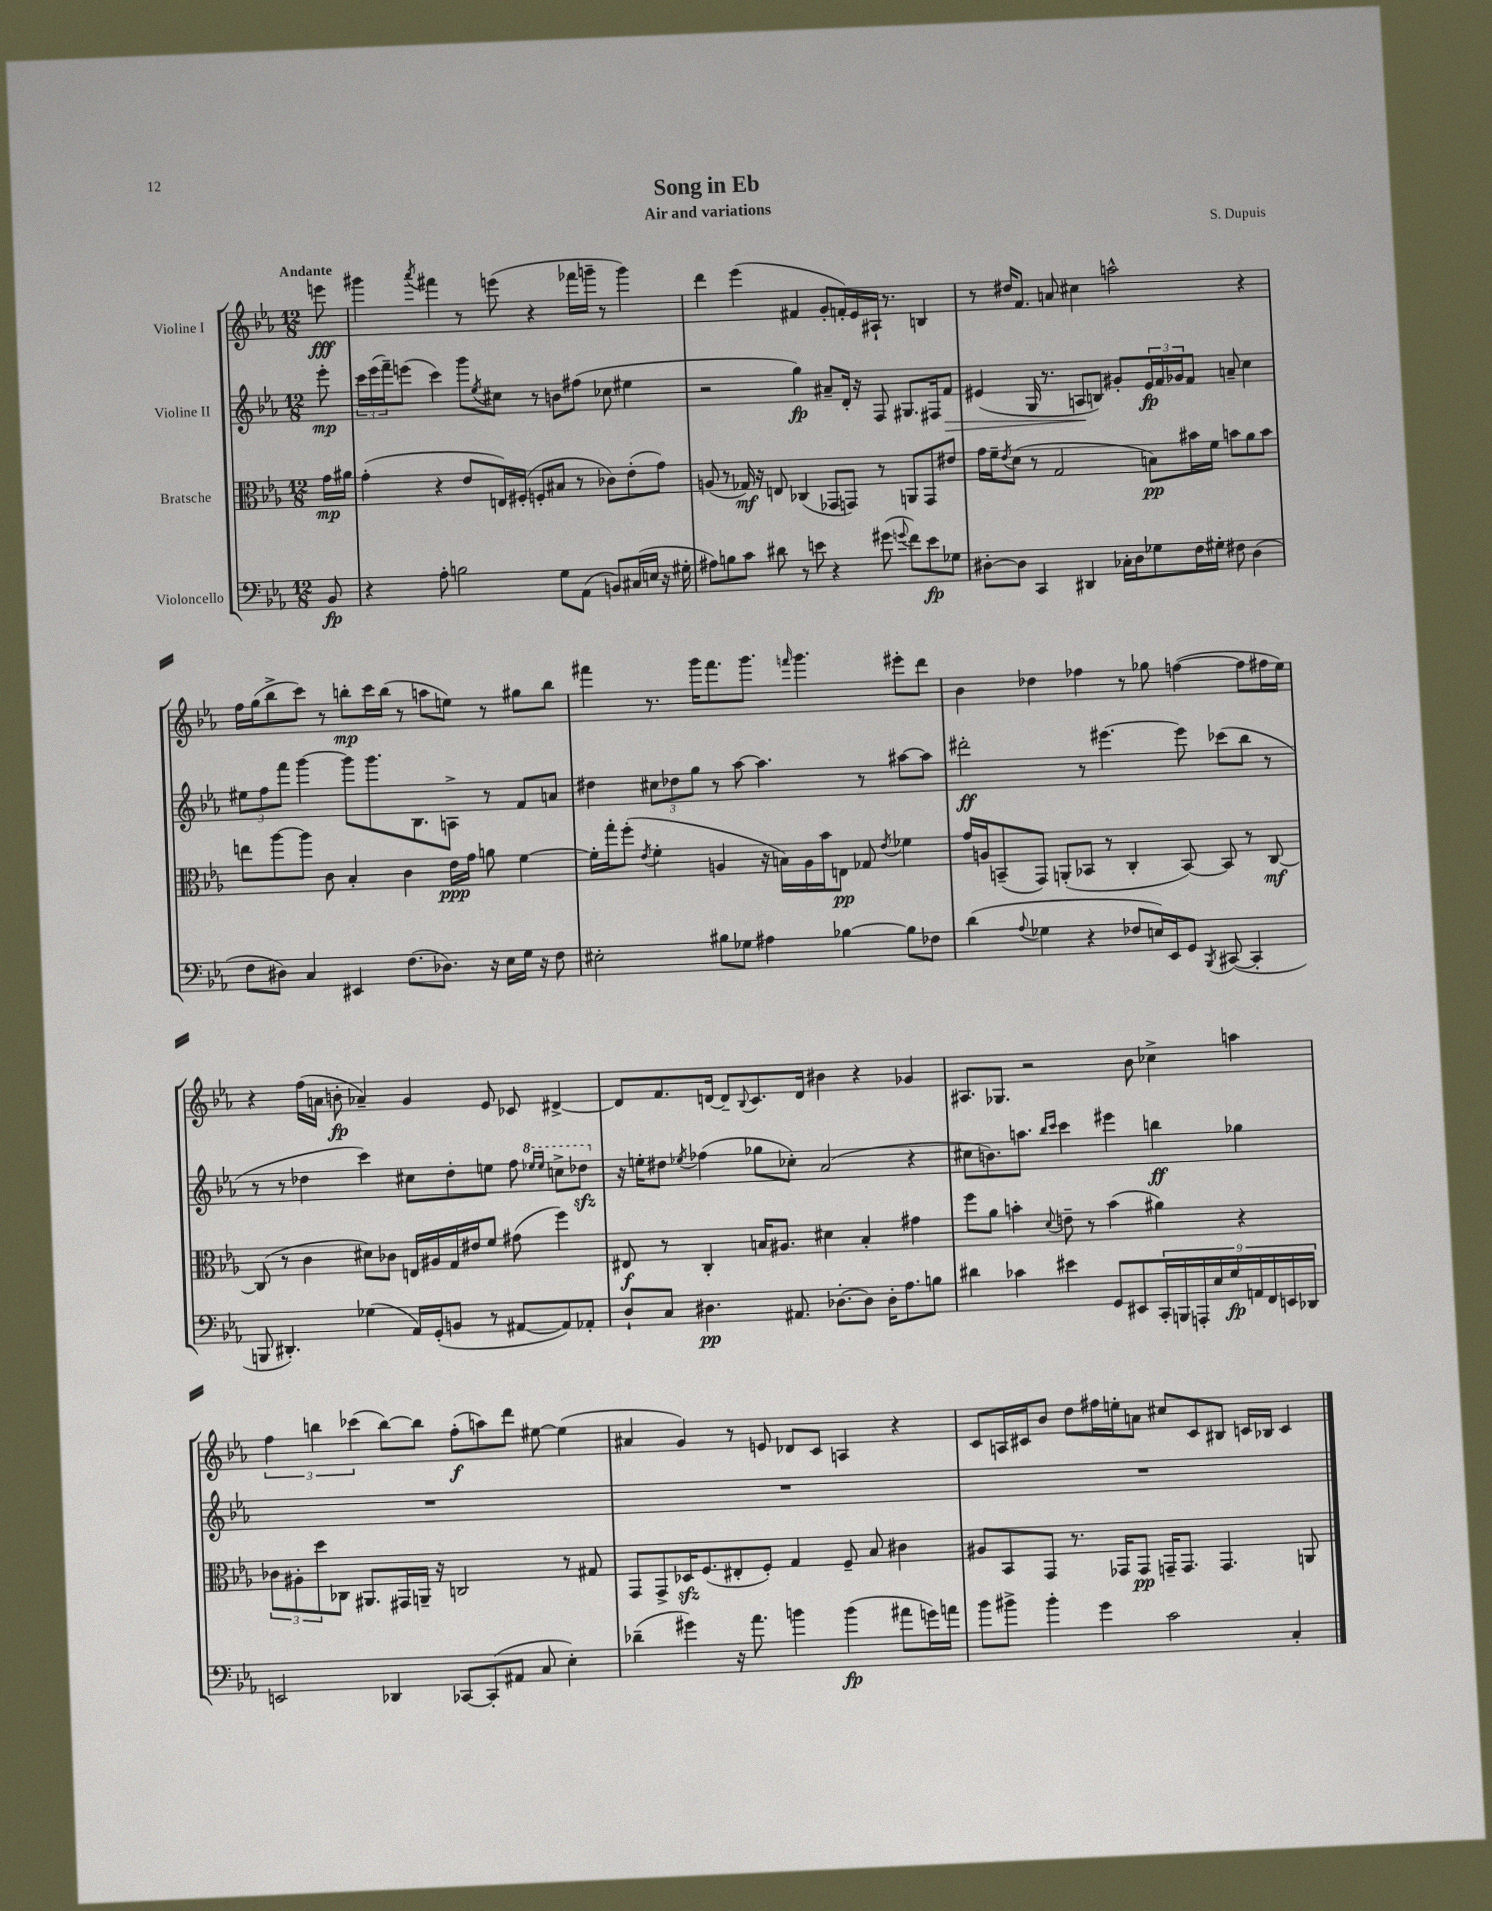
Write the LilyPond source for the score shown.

\header { title = "Song in Eb" composer = "S. Dupuis" subtitle = "Air and variations" }
<<
\new StaffGroup <<
\new Staff = "s0" \with { instrumentName = "Violine I" } {
    \clef treble \key ees \major \numericTimeSignature \time 12/8 \partial 8 \tempo "Andante"
    e'''8\fff |
    gis'''4 \acciaccatura { aes'''8 } fis'''4 r8 e'''8( r4 fes'''16 g'''16-- r8 g'''4) |
    d'''4 ees'''4( fis'4 g'8-. f'16-.) ees'16 ais16-! r8. b4 |
    r8 dis''16 f'8. a'8 cis''4 a''2-^ r4 |
    f''16 g''16( bes''8-> c'''8) r8 b''8-.\mp c'''16 b''16( r8 a''8 e''8) r8 gis''8 b''8 |
    fis'''4 r8. g'''16 fis'''8. g'''8. \grace { f'''16 } g'''4. eis'''8-. d'''8 |
    bes'4 des''4 fes''4 r8 ges''8 f''4~( f''8 fis''16 ees''16) |
    r4 f''16( a'16 b'8-.\fp aes'4--) g'4 ees'8 ces'8 dis'4~-> |
    dis'8 f'8. d'16~ d'8-- \appoggiatura { bes8 } c'8. d'16 bis'4 r4 ges'4 |
    ais8. ges8. r2 bes'8 ces''4-> a''4 |
    \tuplet 3/2 { f''4 b''4 ces'''4( } b''8~) b''8 f''8-.\f( a''8) d'''8 eis''8~ eis''4( |
    ais'4 g'4) r8 e'8 des'8 c'8 a4 r4 |
    c'8 a16 cis'16 bes'8 d''8 fis''16 e''16-. a'8 cis''8 cis'8 bis8 c'16 bes16 c'4 \bar "|." |
}
\new Staff = "s1" \with { instrumentName = "Violine II" } {
    \clef treble \key ees \major \numericTimeSignature \time 12/8 \partial 8
    ees'''8-.\mp |
    \tuplet 3/2 { c'''16 ees'''16( f'''16--) } e'''8( c'''4) g'''8 \acciaccatura { ees''8 } cis''8 r8 b'8 fis''8( ces''8 eis''4 |
    r2 g''4\fp) ais'8-- d'16-. r16 f8 gis8. fis16 f'8\> |
    eis'4( g16 r8. a8\! b8) gis'8-. \tuplet 3/2 { eis'16\fp f'16 ges'16 } f'8 a'8-- c''4 |
    \tuplet 3/2 { eis''8 f''8 f'''8 } g'''4~ g'''8 g'''8. bes8. a8-> r8 f'8 a'8 |
    dis''4 \tuplet 3/2 { cis''8 des''8 g''8 } r8 aes''8~ aes''4. r8 ais''8~ ais''8 |
    dis'''2-.\ff r8 eis'''4.~ eis'''8 ces'''8( bes''8 r8 |
    r8 r8 des''4 c'''4) cis''8 des''8-. e''8 f''8 \ottava #1 \grace { ees'''!16 ees'''16 } c'''!8-> des'''8\sfz \ottava #0 |
    r16 e''16-. dis''8 \acciaccatura { ees''8 } fes''4( ges''8 ces''8-.) aes'2( r4 |
    cis''8 b'8.) a''8. \grace { bes''16 c'''16 } c'''4 eis'''4 b''4\ff ges''4 |
    R1. |
    R1. |
    R1. \bar "|." |
}
\new Staff = "s2" \with { instrumentName = "Bratsche" } {
    \clef alto \key ees \major \numericTimeSignature \time 12/8 \partial 8
    g'16\mp ais'16 |
    g'4-.( r4 ees'8 e16) fis16-.( f8-. bis8 r8 ces'8) ees'8-.( g'8) |
    a8( r8 ges16\mf) r16 e8 ces4( ges,8 g,8) r8 a,8 g,8 eis'8 |
    g'16 f'16-- \acciaccatura { ees'8 } d'8( r8 g2 b8\pp) bis'16 f'16 b'8 aes'8 b'8 |
    e''8 aes''8~ aes''8 c'8 bes4-. c'4 ees'16\ppp g'16 a'8 f'4~ |
    f'16-. g''16-. f''8-.( \acciaccatura { ees'8 } f'4-. a4 r16 b16) a16 bes'16 e8\pp ges8 \acciaccatura { ees'8 } fes'4 |
    g'16 a16 b,8--( g,8) a,8-.( bes,8 r8 c4-. bes,8~) bes,8 r8 c8~\mf |
    c8( r8 c'4 dis'8) ces'8 e16 ais16 g16 eis'16 f'8 gis'8( f''4) |
    eis8\f r8 c4-. b16 ais8. dis'4 b4-. gis'4 |
    f''8 aes'8 b'4-. \appoggiatura { d'8 } e'8-- r8 b'4( ais'4) r4 |
    \tuplet 3/2 { ces'8 ais8-. d''8 } ces8 ais,8. gis,16 a,16-- r16 c2 r8 gis8 |
    g,8 g,8-> des16\sfz f8.( eis8-. f8-.) g4 f8-- bes8 cis'4 |
    ais8 bes,8 g,8 r8. ges,16 ges,8\pp g,16-- g,8. g,4. a,8 \bar "|." |
}
\new Staff = "s3" \with { instrumentName = "Violoncello" } {
    \clef bass \key ees \major \numericTimeSignature \time 12/8 \partial 8
    bes,8\fp |
    r4 aes8-. b2 g8 aes,8( b,8) cis16( e16 r16 gis16-. |
    ais8) b8 c'8 dis'8 r8 e'8 r4 gis'8( \appoggiatura { g'8 } f'8) e'8\fp ges8 |
    dis8~-. dis8 c,4 dis,4 ces16-. dis16 ges8 f16 gis16-. fis8 dis4( |
    f8 dis8) c4 eis,4 f8.( des8.) r16 ees16 g16 r16 f8 |
    eis2-. bis8 ges8 ais4 bes4~ bes8 fes8 |
    d'4( \appoggiatura { aes8 } ges4 r4 fes8 e16) ees,16 g,8 \acciaccatura { bes,,8 } cis,8~( cis,4-. |
    b,,8 dis,4.-.) ges4( aes,16) g,16-.( b,8 r8 ais,8~ ais,8) aes,8-. |
    d8-! c8 dis4.\pp ais,8. des8.~-. des8 des16-. aes8. b8 |
    dis'4 ces'4 eis'4 g,8 eis,8 \tuplet 9/8 { c,16-. b,,16 a,,16-. ees16 g16\fp a,16 f,16 e,16 des,16 } |
    e,2 des,4 ces,8~ ces,8-.( ais,8 c8 ees4-.) |
    des'4--( gis'4) r16 aes'8. b'4 b'4\fp( ais'8 g'16) a'16 |
    bes'8 bis'8-> bis'4-. g'4 c'2 c4-. \bar "|." |
}
>>
>>
\layout { \context { \Score \remove "Bar_number_engraver" } }
